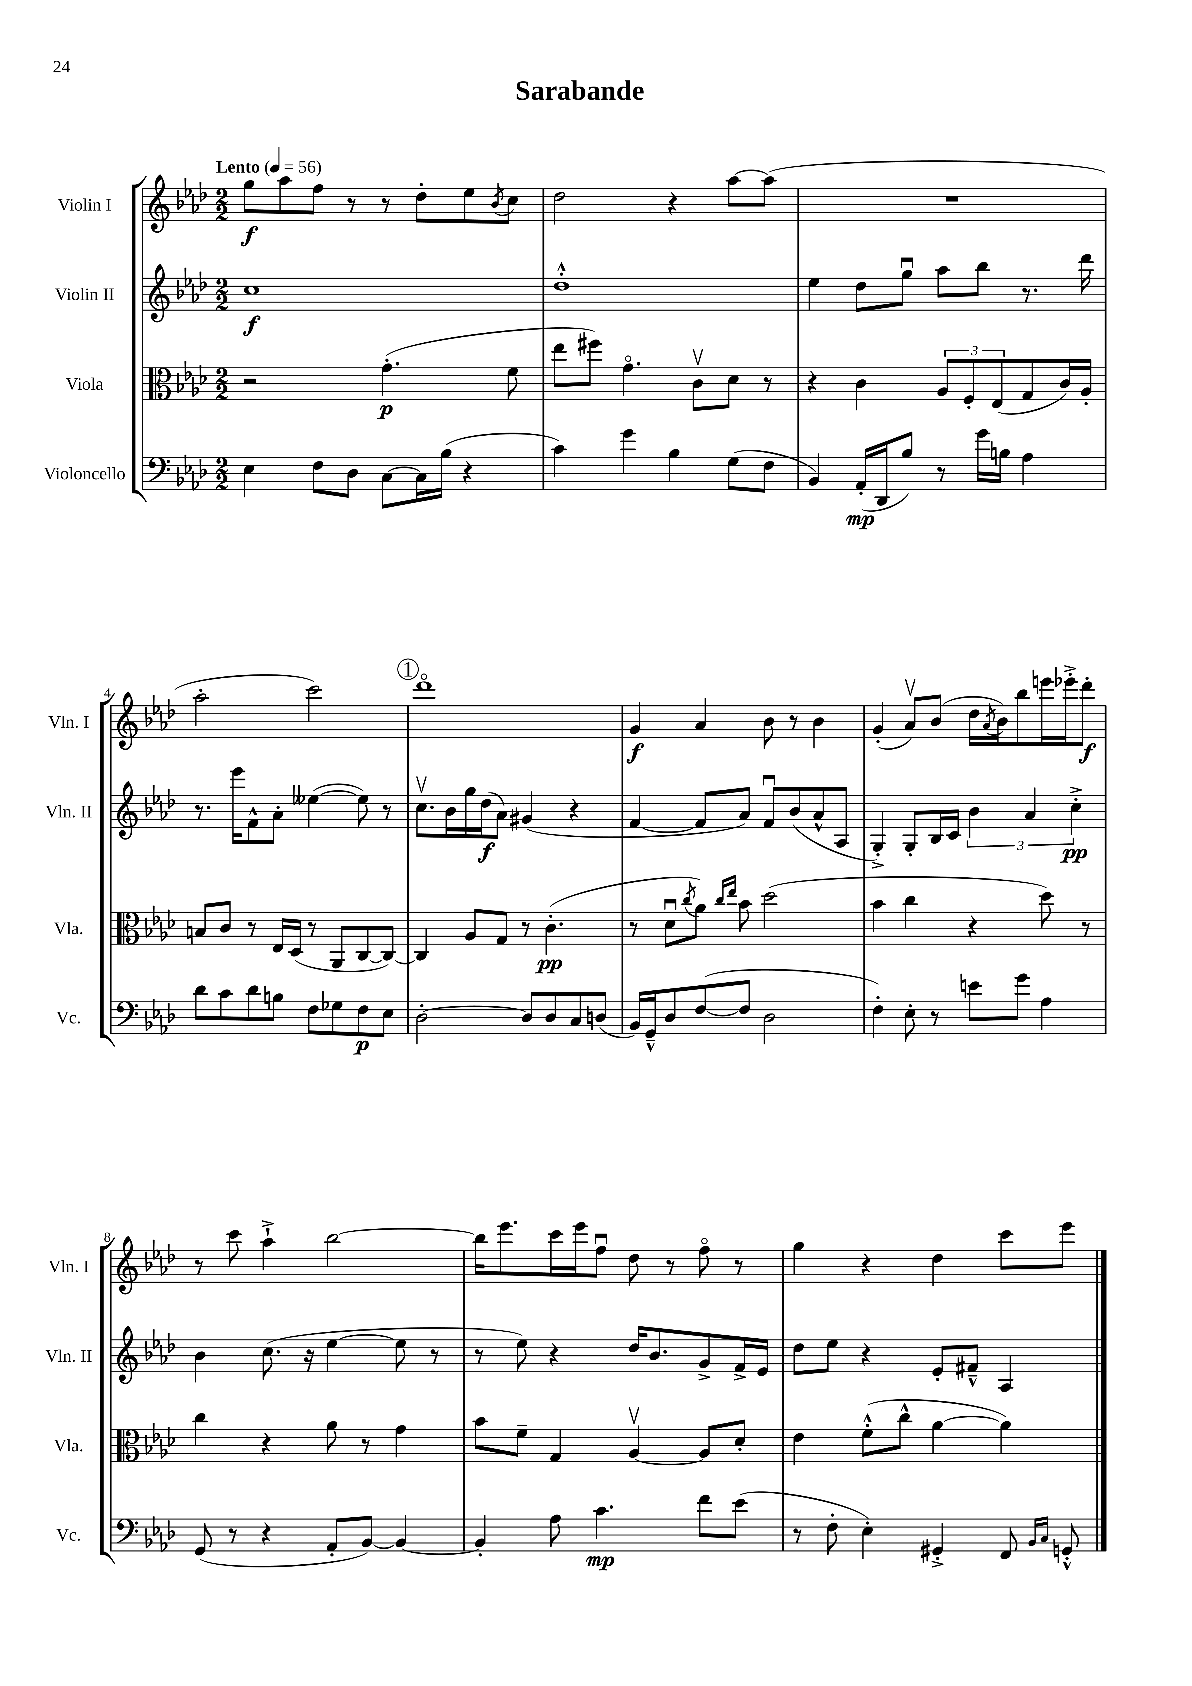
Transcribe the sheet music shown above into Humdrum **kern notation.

**kern	**kern	**kern	**kern
*staff4	*staff3	*staff2	*staff1
*clefF4	*clefC3	*clefG2	*clefG2
*k[b-e-a-d-]	*k[b-e-a-d-]	*k[b-e-a-d-]	*k[b-e-a-d-]
*M2/2	*M2/2	*M2/2	*M2/2
*MM56	*MM56	*MM56	*MM56
4E-	2r	1cc	8gg
.	.	.	8aa-
8F	.	.	8ff
8D-	.	.	8r
[8C	(4.g'	.	8r
16C]	.	.	8dd-'
(16B-	.	.	.
4r	.	.	8ee-
.	.	.	8qb-
.	8f	.	8cc
=	=	=	=
4c)	8ee-	1dd-'^^	2dd-
.	8ff#)	.	.
4g	4.go	.	.
4B-	.	.	4r
.	8cv	.	.
(8G	8d-	.	[8aa-
8F	8r	.	(8aa-]
=	=	=	=
4BB-)	4r	4ee-	1r
(16AA-'	4c	8dd-	.
16DD-	.	.	.
8B-)	.	8ggu	.
8r	12A-	8aa-	.
.	12F'	.	.
16g	.	8bb-	.
.	(12E-	.	.
16B	.	.	.
4A-	8G	8.r	.
.	16c)	.	.
.	16A-'	16ddd-	.
=	=	=	=
8d-	8B	8.r	2aa-'
8c	8c	.	.
.	.	16eee-	.
8d-	8r	8f^^	.
8B	16E-	8a-'	.
.	(16D-	.	.
8F	8r	([4ee--	2ccc)
8G-	8AA-	.	.
8F	[8C	8ee--])	.
8E-	8C_)	8r	.
=	=	=	=
[2D-'	4C]	8.ccv	1ddd-o
.	.	16b-	.
.	8A-	16gg	.
.	.	(16dd-	.
.	8G	8a-)	.
8D-]	8r	(4g#	.
8D-	(4.c'	.	.
8C	.	4r	.
(8D	.	.	.
=	=	=	=
16BB-)	8r	[4f	4g
16GG~^^	.	.	.
8D-	8d-u	.	.
.	8qcc	.	.
([8F	8a-)	8f]	4a-
.	16qqcc	.	.
.	16qqee-	.	.
8F]	8b-	8a-)	.
2D-	(2dd-	8fu	8b-
.	.	(8b-	8r
.	.	8a-^^	4b-
.	.	8A-	.
=	=	=	=
4F')	4b-	4G'^)	(4g'
8E-'	4cc	8G'	8a-v)
8r	.	16B-	(8b-
.	.	16c	.
8e	4r	6b-	16dd-
.	.	.	8qa-
.	.	.	16b-)
8g	.	.	8bb-
.	.	6a-	.
4A-	8dd-)	.	16eee
.	.	.	16eee-'^
.	.	6cc'^	.
.	8r	.	8ddd-'
=	=	=	=
(8GG	4cc	4b-	8r
8r	.	.	8ccc
4r	4r	(8.cc	4aa-`^
.	.	16r	.
8AA-'	8a-	[4ee-	[2bb-
[8BB-)	8r	.	.
4BB-_	4g	8ee-]	.
.	.	8r	.
=	=	=	=
4BB-']	8b-	8r	16bb-]
.	.	.	8.eee-
.	8f~	8ee-)	.
8A-	4G	4r	16ccc
.	.	.	16eee-
4.c	.	.	8ffu
.	[4A-v	16dd-	8dd-
.	.	8.b-	.
.	.	.	8r
8f	8A-]	8g^	8ffo
(8e-	8d-'	16f^	8r
.	.	16e-	.
=	=	=	=
8r	4e-	8dd-	4gg
8F'	.	8ee-	.
4E-')	(8f'^^	4r	4r
.	8cc^^	.	.
4GG#'^	[4a-	8e-'	4dd-
.	.	8f#~^^	.
8FF	4a-])	4A-	8ccc
16qqBB-	.	.	.
16qqC	.	.	.
8GG'^^	.	.	8eee-
==	==	==	==
*-	*-	*-	*-
